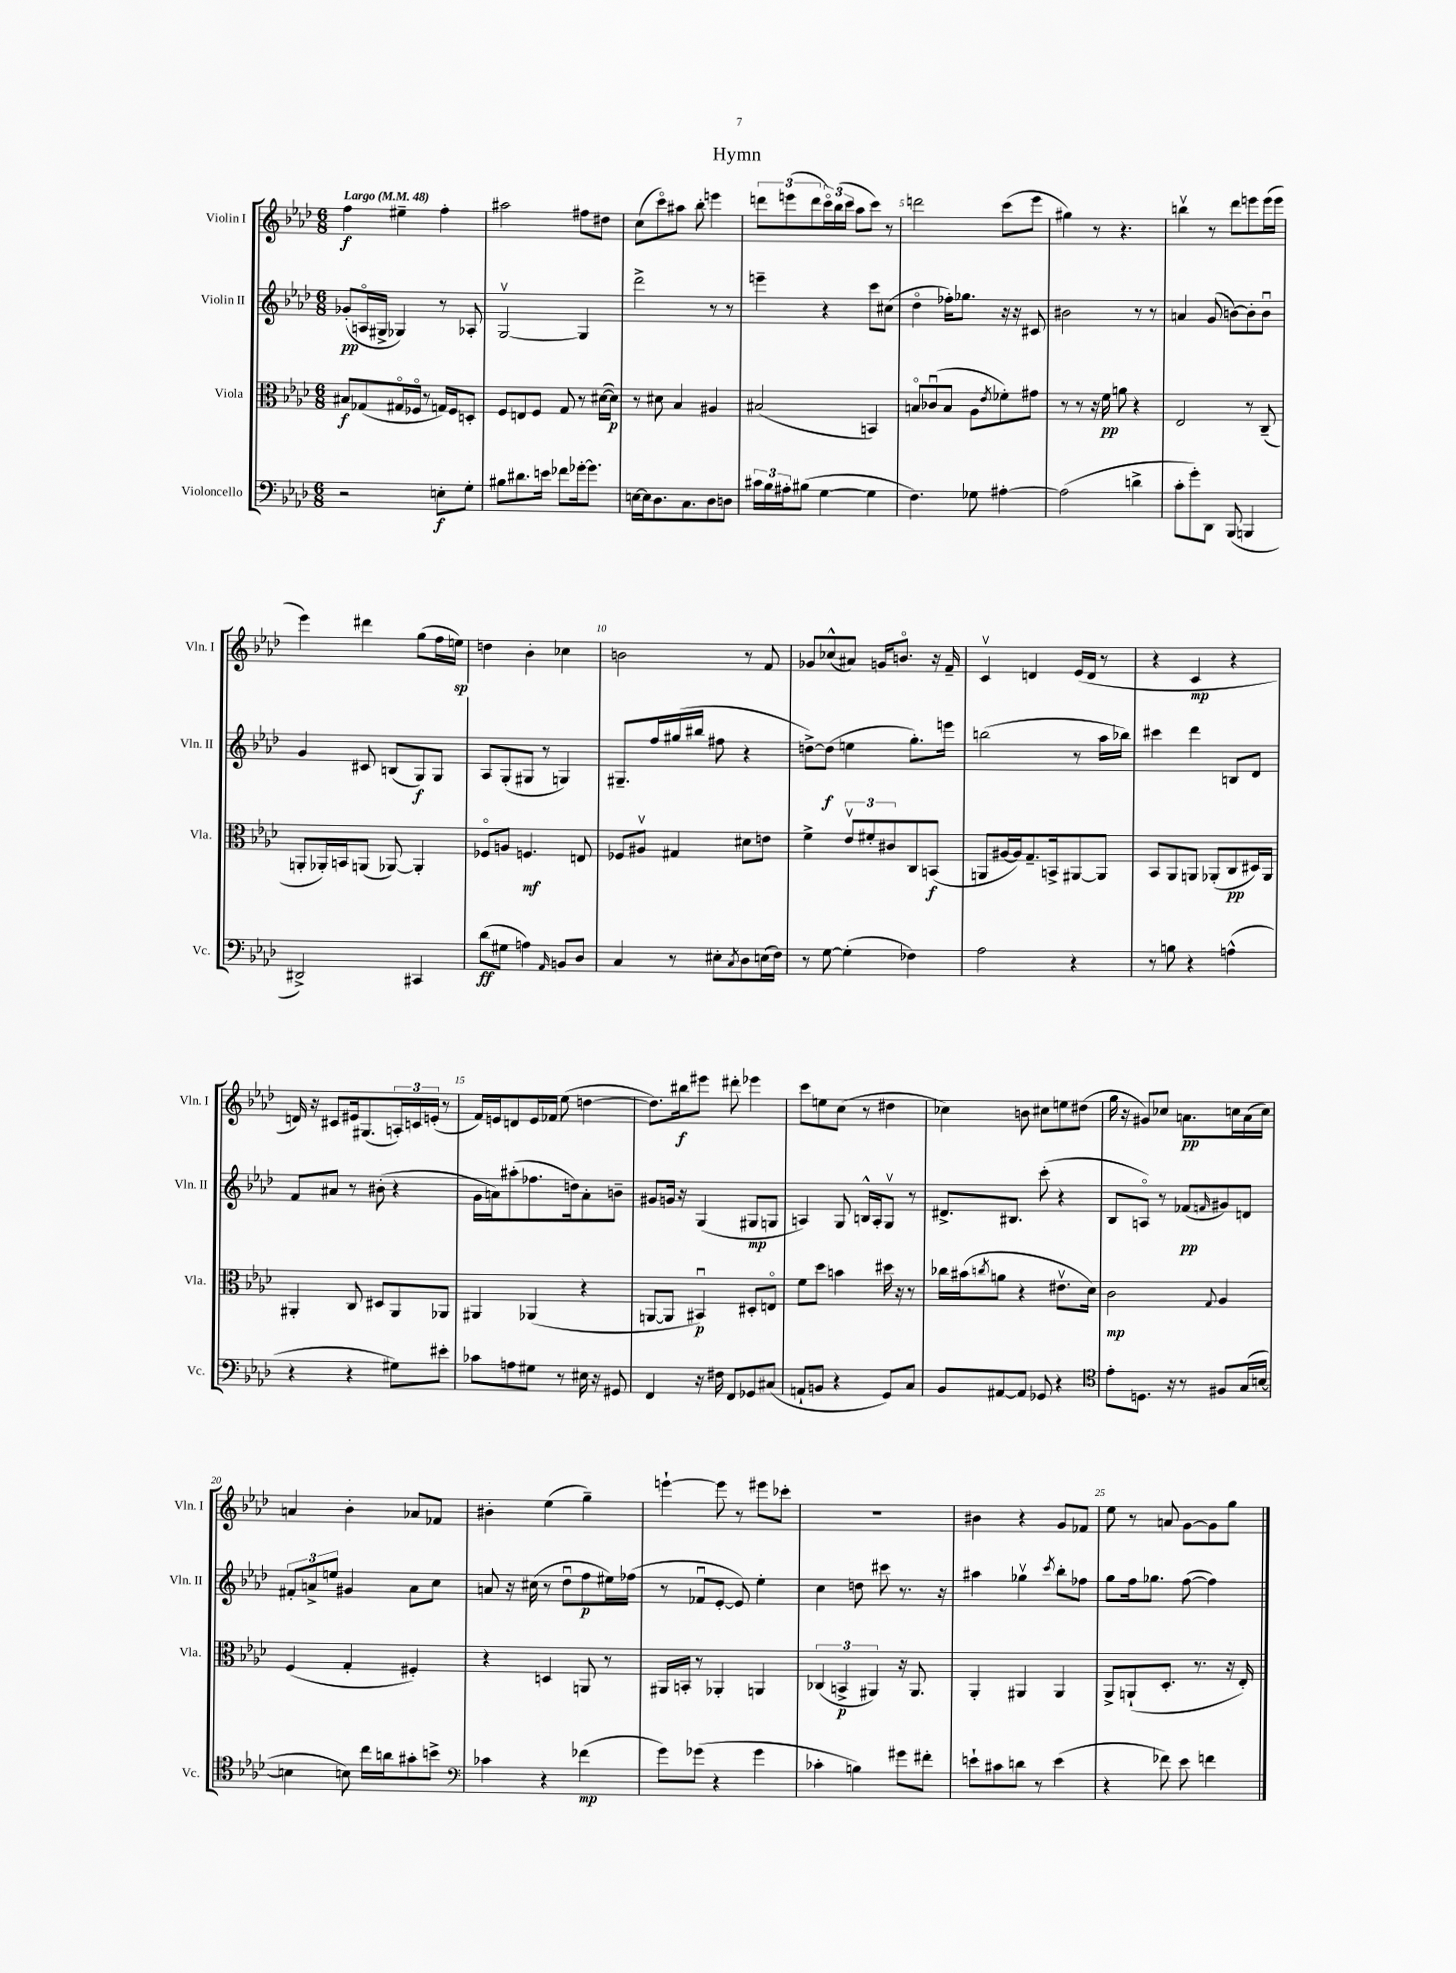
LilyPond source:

\header { title = "Hymn" }
<<
\new StaffGroup <<
\new Staff = "s0" \with { instrumentName = "Violin I" shortInstrumentName = "Vln. I" } {
    \clef treble \key aes \major \numericTimeSignature \time 6/8 \tempo "Largo" 4 = 48
    f''4\f eis''4-- f''4-. |
    ais''2 fis''8 dis''8 |
    c''8( c'''8\flageolet) ais''8 bes''8-. e'''4 |
    \tuplet 3/2 { d'''8 e'''8( d'''8 } \tuplet 3/2 { c'''16\flageolet) bes''16( c'''16 } aes''8 c'''8) r8 |
    d'''2 c'''8( ees'''8 |
    gis''4) r8 r4. |
    b''4\upbow r8 des'''8 e'''8 e'''16( e'''16 |
    ees'''4) dis'''4 g''8( f''16 e''16\sp) |
    d''4 bes'4-. ces''4 |
    b'2 r8 f'8 |
    ges'8 ces''8-^( ais'8) g'16 b'8.\flageolet r16 f'16-- |
    c'4\upbow d'4 ees'16( d'16 r8 |
    r4 c'4\mp r4 |
    d'16) r16 cis'8 eis'16 gis8.( \tuplet 3/2 { a16-.) c'16 e'16-.( } r8 |
    f'16) e'16 d'8 e'16 fes'16 ees''8( d''4~ |
    d''8.) bis''16\f eis'''8 dis'''8-. ees'''4 |
    c'''8 e''8 c''8( r8 dis''4 |
    ces''4) b'8 cis''8 e''8 dis''8( |
    g''16 r16 gis'8) ces''8 a'8.\pp c''16 a'16( c''16) |
    a'4 bes'4-. aes'8 fes'8 |
    bis'4-. ees''4( g''4--) |
    e'''4~-! e'''8 r8 eis'''8 ces'''8-. |
    R2. |
    bis'4 r4 g'8 fes'8 |
    ees''8 r8 a'8 g'8~ g'8 g''8 \bar "|." |
}
\new Staff = "s1" \with { instrumentName = "Violin II" shortInstrumentName = "Vln. II" } {
    \clef treble \key aes \major \numericTimeSignature \time 6/8
    ges'8-.\pp( a16\flageolet gis16-> ges4) r8 aes8-. |
    g2~\upbow g4 |
    des'''2-> r8 r8 |
    e'''4-- r4 c'''8 cis''8( |
    des''4\flageolet fes''16-.) ges''8. r16 r16 cis'8 |
    bis'2 r8 r8 |
    a'4 g'8( b'8~) b'8-. b'8\downbow |
    g'4 cis'8 b8( g8\f) g8 |
    aes8 g8-.( gis8 r8 g4) |
    gis8.-- f''16 gis''16( bis''16 fis''8 r4 |
    d''8~->) d''8\f( e''4 g''8.-.) e'''16 |
    b''2( r8 aes''16 bes''16) |
    cis'''4 des'''4 b8 des'8 |
    f'8 ais'8 r8 bis'8-.( r4 |
    g'16 a'16) ais''8-.( fes''8. d''16) a'8-. b'8-- |
    gis'8 g'16 r16 g4( gis8\mp g8 |
    a4) g8 b16-^ a16-. g8\upbow r8 |
    dis'8.-> bis8. c'''8-.( r4 |
    bes8 a8\flageolet) r8 fes'8\pp( \grace { f'16 } gis'8) d'8 |
    \tuplet 3/2 { fis'8-. a'8-> e''8 } gis'4 a'8 c''8 |
    a'8 r16 cis''16( r8 des''8\downbow f''8\p eis''16) fes''16( |
    r8 fes'8\downbow ees'8~-. ees'8) ees''4-. |
    c''4 d''8 cis'''8 r8. r16 |
    ais''4 ges''4\upbow \acciaccatura { c'''8 } bes''8-. fes''8 |
    g''8 f''16 ges''8. f''8~( f''4) \bar "|." |
}
\new Staff = "s2" \with { instrumentName = "Viola" shortInstrumentName = "Vla." } {
    \clef alto \key aes \major \numericTimeSignature \time 6/8
    bis8\f ges8( gis16\flageolet fes16\flageolet r8 g16) fes16 d8-. |
    f8 e8 f8 g8 r8 dis'16~( dis'16\p) |
    r8 dis'8 bes4 ais4 |
    bis2( b,4) |
    b8\flageolet ces'8\downbow( b8 aes8 \acciaccatura { ees'8 } fes'8-.) gis'8 |
    r8 r8 r16 f'16\pp a'8 r4 |
    ees2 r8 c8--( |
    a,8-. aes,16-.) b,16 a,8( aes,8~) aes,4-. |
    fes8\flageolet a8 f4.\mf e8 |
    fes8 ais8\upbow gis4 dis'8 e'8 |
    f'4-> \tuplet 3/2 { ees'8\upbow fis'8-. cis'8 } c8 b,8\f( |
    a,8 ais16~ ais16) g8.-- b,16-> ais,8~ ais,8 |
    bes,8 aes,8 a,8 aes,8-.( c8\pp dis16) aes,16 |
    ais,4-. c8 dis8 ais,8 aes,8 |
    ais,4 aes,4( r4 |
    a,8~ a,8 bis,4\downbow\p) dis8-. e8\flageolet |
    f'8 des''8 b'4 dis''16 r16 r8 |
    ces''16 bis'16( \acciaccatura { c''8 } a'8 r4 eis'8.\upbow des'16) |
    c'2\mp \appoggiatura { g8 } aes4 |
    f4( g4-. fis4-.) |
    r4 d4 a,8 r8 |
    ais,16 b,16-. r8 aes,4-. a,4 |
    \tuplet 3/2 { ces4( b,4->\p ais,4) } r16 ais,8. |
    aes,4-. ais,4 ais,4 |
    aes,8-> a,8-!( des8.-. r8. r16 ees16-.) \bar "|." |
}
\new Staff = "s3" \with { instrumentName = "Violoncello" shortInstrumentName = "Vc." } {
    \clef bass \key aes \major \numericTimeSignature \time 6/8
    r2 e8-.\f g8-. |
    bis8 dis'8. e'16 fes'8 ges'16~-. ges'8. |
    e16~ e16 des8. c8. des8 d8 |
    \tuplet 3/2 { cis'16 bes16 ais16-. } bis8( g4~ g4 |
    f4.) ges8 ais4~-. |
    ais2( d'4-> |
    c'8-. g'8-.) des,8 bes,,8( b,,4 |
    dis,2->) cis,4 |
    des'8\ff( gis8 a4) \grace { aes,16 } b,8 des8 |
    c4 r8 eis8-. \acciaccatura { c8 } des8 e16( f16) |
    r8 g8~ g4-.( fes4) |
    aes2 r4 |
    r8 b8 r4 a4-^( |
    r4 r4 gis8) eis'8-. |
    ces'8 a8 gis8 r8 eis16 r16 gis,8 |
    f,4 r16 fis16 f,8 ges,8 cis8( |
    a,8-! b,8 r4 g,8) c8 |
    bes,8 ais,8~ ais,8 ges,8 r4 |
    \clef tenor ees'8-. d8. r16 r8 fis8 g16( b16~ |
    b4 b8) c''16 a'16 gis'8-. b'8-> |
    \clef bass ces'4 r4 fes'4\mp( |
    g'8) ges'8( r4 ges'4 |
    ces'4-. b4) gis'8 fis'8-. |
    e'8-! cis'8 d'8 r8 e'4( |
    r4 fes'8) ees'8 f'4 \bar "|." |
}
>>
>>
\layout { \context { \Score \override BarNumber.break-visibility = ##(#f #t #t) barNumberVisibility = #(every-nth-bar-number-visible 5) } }
